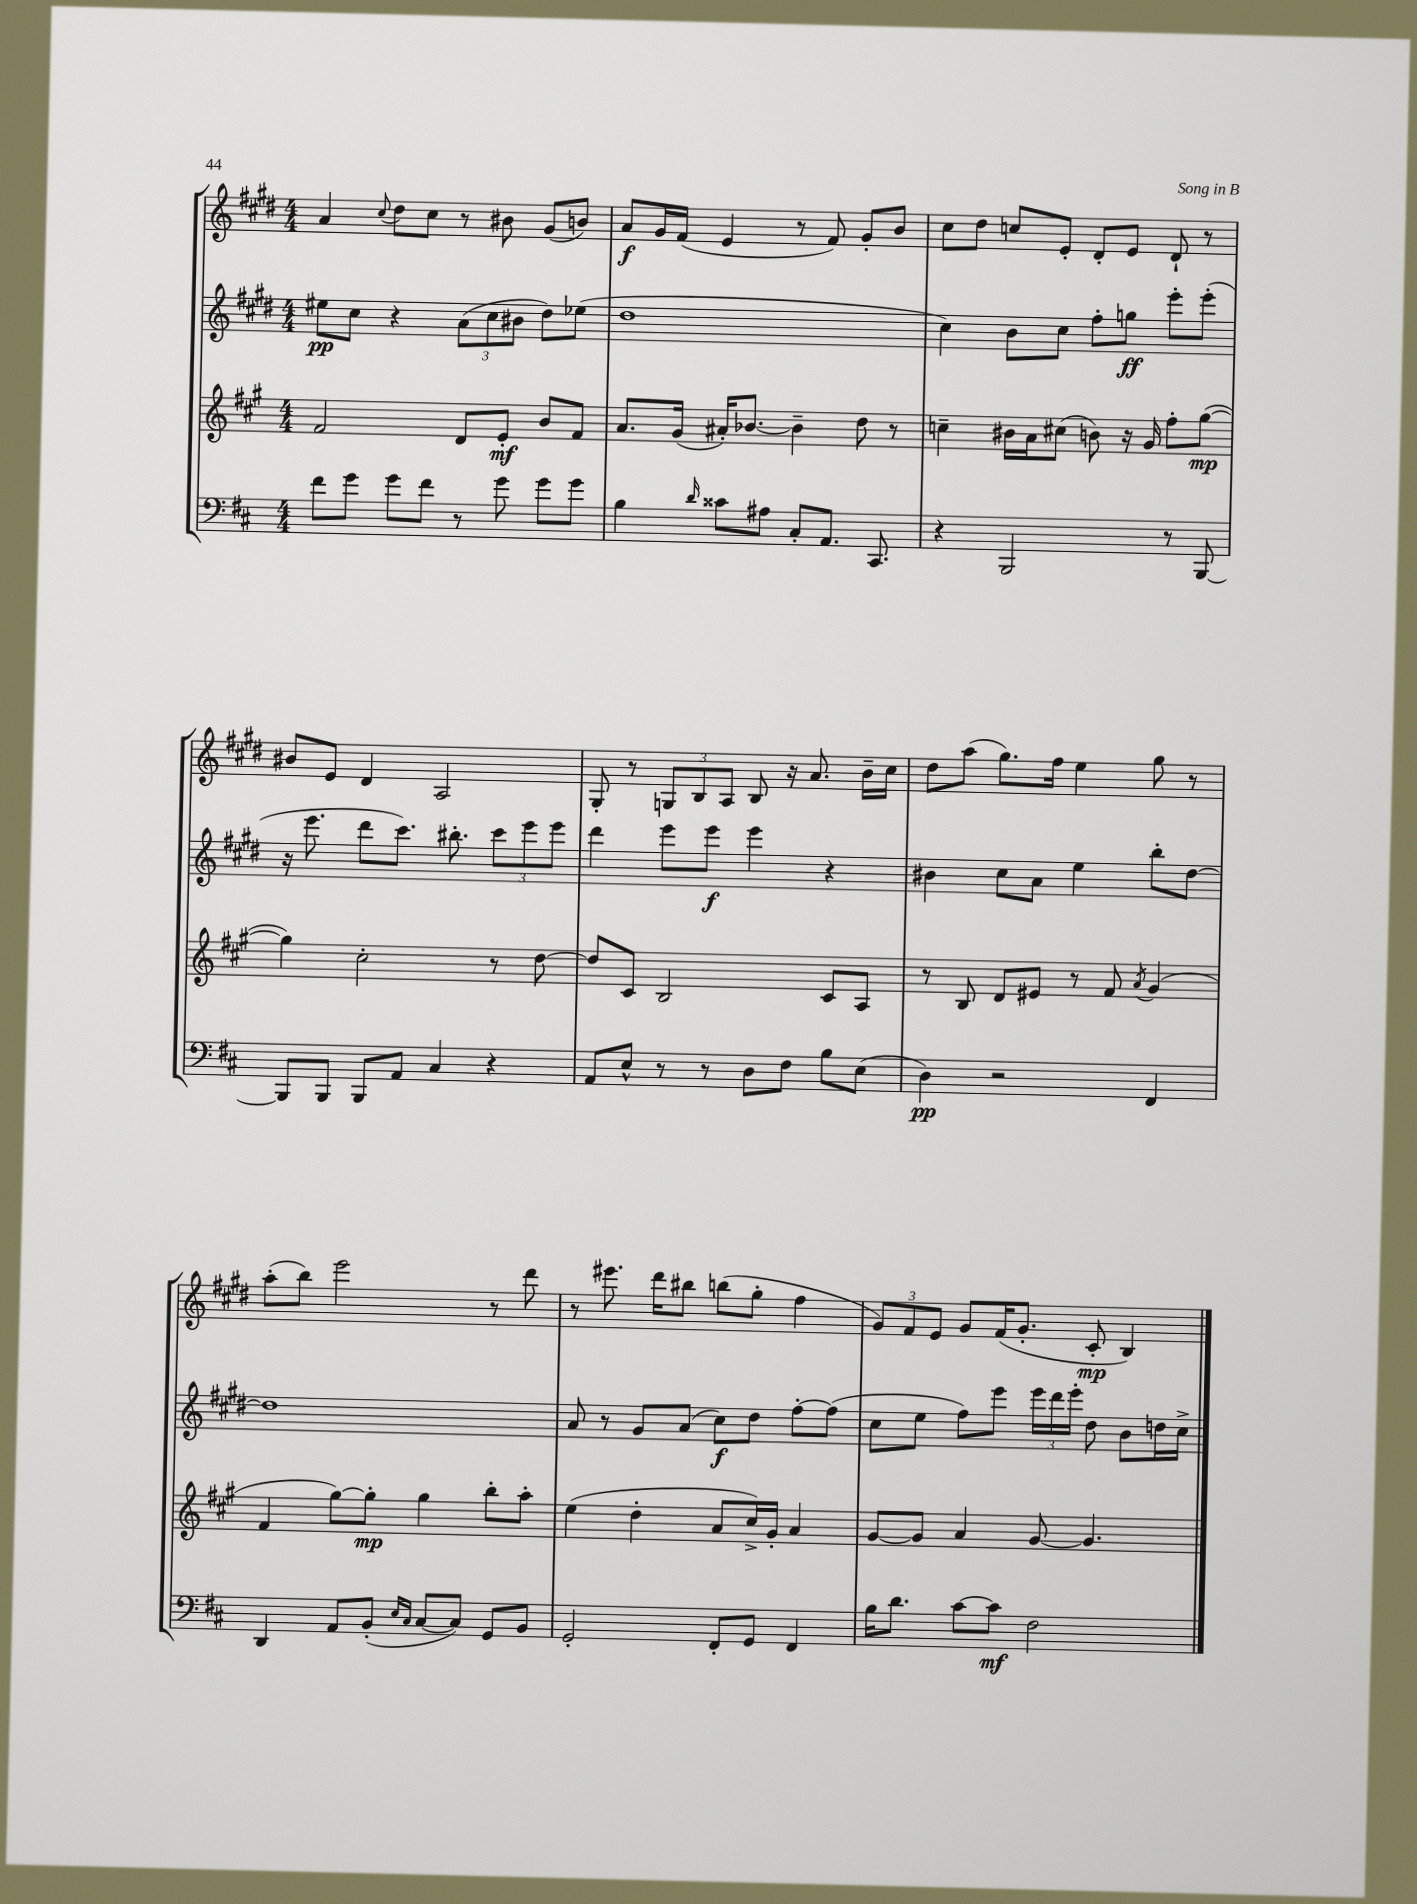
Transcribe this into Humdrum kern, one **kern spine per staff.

**kern	**dynam	**kern	**dynam	**kern	**dynam	**kern	**dynam
*part4	*part4	*part3	*part3	*part2	*part2	*part1	*part1
*staff4	*staff4	*staff3	*staff3	*staff2	*staff2	*staff1	*staff1
*clefF4	*	*clefG2	*	*clefG2	*	*clefG2	*
*k[f#c#]	*	*k[f#c#g#]	*	*k[f#c#g#d#]	*	*k[f#c#g#d#]	*
*M4/4	*	*M4/4	*	*M4/4	*	*M4/4	*
=22	=22	=22	=22	=22	=22	=22	=22
8f#\L	.	2f#/	.	8ee#X\L	pp	4a/	.
8g\J	.	.	.	8cc#\J	.	.	.
.	.	.	.	.	.	8qqcc#/	.
8g\L	.	.	.	4r	.	8dd#\L	.
8f#\J	.	.	.	.	.	8cc#\J	.
8r	.	8d/L	.	(12a\L	.	8r	.
.	.	.	.	12cc#\	.	.	.
8g\	.	8e'/J	mf	.	.	8b#X\	.
.	.	.	.	12b#X\J	.	.	.
8g\L	.	8b/L	.	8dd#\L)	.	(8g#/L	.
8g\J	.	8f#/J	.	(8ee-X\J	.	8bn/J)	.
=23	=23	=23	=23	=23	=23	=23	=23
4B\	.	8.a/L	.	1dd#	.	8a/L	f
.	.	.	.	.	.	16g#/L	.
.	.	(16g#/Jk	.	.	.	(16f#/JJ	.
16qqd/	.	.	.	.	.	.	.
8c##X\L	.	16a#X'/KL)	.	.	.	4e/	.
.	.	[8.b-X/J	.	.	.	.	.
8A#X\J	.	.	.	.	.	.	.
8C#'/L	.	4b-~\]	.	.	.	8r	.
8.AA/J	.	.	.	.	.	8f#/)	.
.	.	8dd\	.	.	.	8g#'/L	.
8.CC#/	.	.	.	.	.	.	.
.	.	8r	.	.	.	8b/J	.
=24	=24	=24	=24	=24	=24	=24	=24
4r	.	4ccn~\	.	4cc#\)	.	8cc#\L	.
.	.	.	.	.	.	8dd#\J	.
2BBB/	.	16b#X\LL	.	8b\L	.	8ccn/L	.
.	.	16a\J	.	.	.	.	.
.	.	(8cc#X\J	.	8cc#\J	.	8e'/J	.
.	.	8bn\)	.	8ff#'\L	.	8d#'/L	.
.	.	16r	.	8ggn\J	ff	8e/J	.
.	.	16g#/	.	.	.	.	.
8r	.	8ff#'\L	.	8eee'\L	.	8d#`/	.
[8BBB/	.	([8gg#\J	mp	(8eee'\J	.	8r	.
!!LO:LB:g=z
=25	=25	=25	=25	=25	=25	=25	=25
8BBB/L]	.	4gg#\])	.	16r	.	8b#X/L	.
.	.	.	.	8.eee\	.	.	.
8BBB/J	.	.	.	.	.	8e/J	.
8BBB/L	.	2cc#'\	.	8ddd#\L	.	4d#/	.
8AA/J	.	.	.	8.ccc#\J)	.	.	.
4C#/	.	.	.	.	.	2A/	.
.	.	.	.	8.bb#X'\	.	.	.
4r	.	8r	.	12ccc#\L	.	.	.
.	.	.	.	12eee\	.	.	.
.	.	[8dd\	.	.	.	.	.
.	.	.	.	12eee\J	.	.	.
=26	=26	=26	=26	=26	=26	=26	=26
8AA/L	.	8dd/L]	.	4ddd#\	.	8G#'/	.
8E^^/J	.	8c#/J	.	.	.	8r	.
8r	.	2B/	.	8eee\L	.	12Gn/L	.
.	.	.	.	.	.	12B/	.
8r	.	.	.	8eee\J	f	.	.
.	.	.	.	.	.	12A/J	.
8D\L	.	.	.	4eee\	.	8B/	.
8F#\J	.	.	.	.	.	16r	.
.	.	.	.	.	.	8.a/	.
8B\L	.	8c#/L	.	4r	.	.	.
(8E\J	.	8A/J	.	.	.	16b~\LL	.
.	.	.	.	.	.	16cc#\JJ	.
=27	=27	=27	=27	=27	=27	=27	=27
4D\)	pp	8r	.	4b#X\	.	8dd#\L	.
.	.	8B/	.	.	.	(8aa\J	.
2r	.	8d/L	.	8cc#\L	.	8.gg#\L)	.
.	.	8e#X/J	.	8a\J	.	.	.
.	.	.	.	.	.	16ff#\Jk	.
.	.	8r	.	4ee\	.	4ee\	.
.	.	8f#/	.	.	.	.	.
.	.	8qa/	.	.	.	.	.
4FF#/	.	(4g#/	.	8bb'\L	.	8gg#\	.
.	.	.	.	[8dd#\J	.	8r	.
!!LO:LB:g=z
=28	=28	=28	=28	=28	=28	=28	=28
4DD/	.	4f#/	.	1dd#]	.	(8aa'\L	.
.	.	.	.	.	.	8bb\J)	.
8AA/L	.	[8gg#\L)	.	.	.	2eee\	.
(8BB'/J	.	8gg#'\J]	mp	.	.	.	.
16qqE/LL	.	.	.	.	.	.	.
16qqC#/JJ	.	.	.	.	.	.	.
[8C#/L	.	4gg#\	.	.	.	.	.
8C#/J])	.	.	.	.	.	.	.
8GG/L	.	8bb'\L	.	.	.	8r	.
8BB/J	.	8aa'\J	.	.	.	8ddd#\	.
=29	=29	=29	=29	=29	=29	=29	=29
2GG'/	.	(4ee\	.	8a/	.	8r	.
.	.	.	.	8r	.	8.eee#X\	.
.	.	4dd'\	.	8g#/L	.	.	.
.	.	.	.	.	.	16ddd#\KL	.
.	.	.	.	(8a/J	.	8bb#X\J	.
8FF#'/L	.	8a/L	.	8cc#\L)	f	(8bbn\L	.
8GG/J	.	16cc#^/L)	.	8dd#\J	.	8gg#'\J	.
.	.	16g#'/JJ	.	.	.	.	.
4FF#/	.	4a/	.	[8ff#'\L	.	4ff#\	.
.	.	.	.	(8ff#\J]	.	.	.
=30	=30	=30	=30	=30	=30	=30	=30
16B\KL	.	[8g#/L	.	8cc#\L	.	12g#/L)	.
8.d\J	.	.	.	.	.	.	.
.	.	.	.	.	.	12f#/	.
.	.	8g#/J]	.	8ee\J	.	.	.
.	.	.	.	.	.	12e/J	.
[8c#\L	.	4a/	.	8ff#\L)	.	8g#/L	.
8c#\J]	mf	.	.	8eee\J	.	(16f#/K	.
.	.	.	.	.	.	8.g#'/J	.
2F#\	.	[8g#/	.	24eee\LL	.	.	.
.	.	.	.	24ddd#\	.	.	.
.	.	.	.	24eee'\JJ	.	.	.
.	.	4.g#/]	.	8dd#\	.	8c#'/	mp
.	.	.	.	8b\L	.	4B/)	.
.	.	.	.	16ddn\L	.	.	.
.	.	.	.	16cc#^\JJ	.	.	.
==	==	==	==	==	==	==	==
*-	*-	*-	*-	*-	*-	*-	*-
